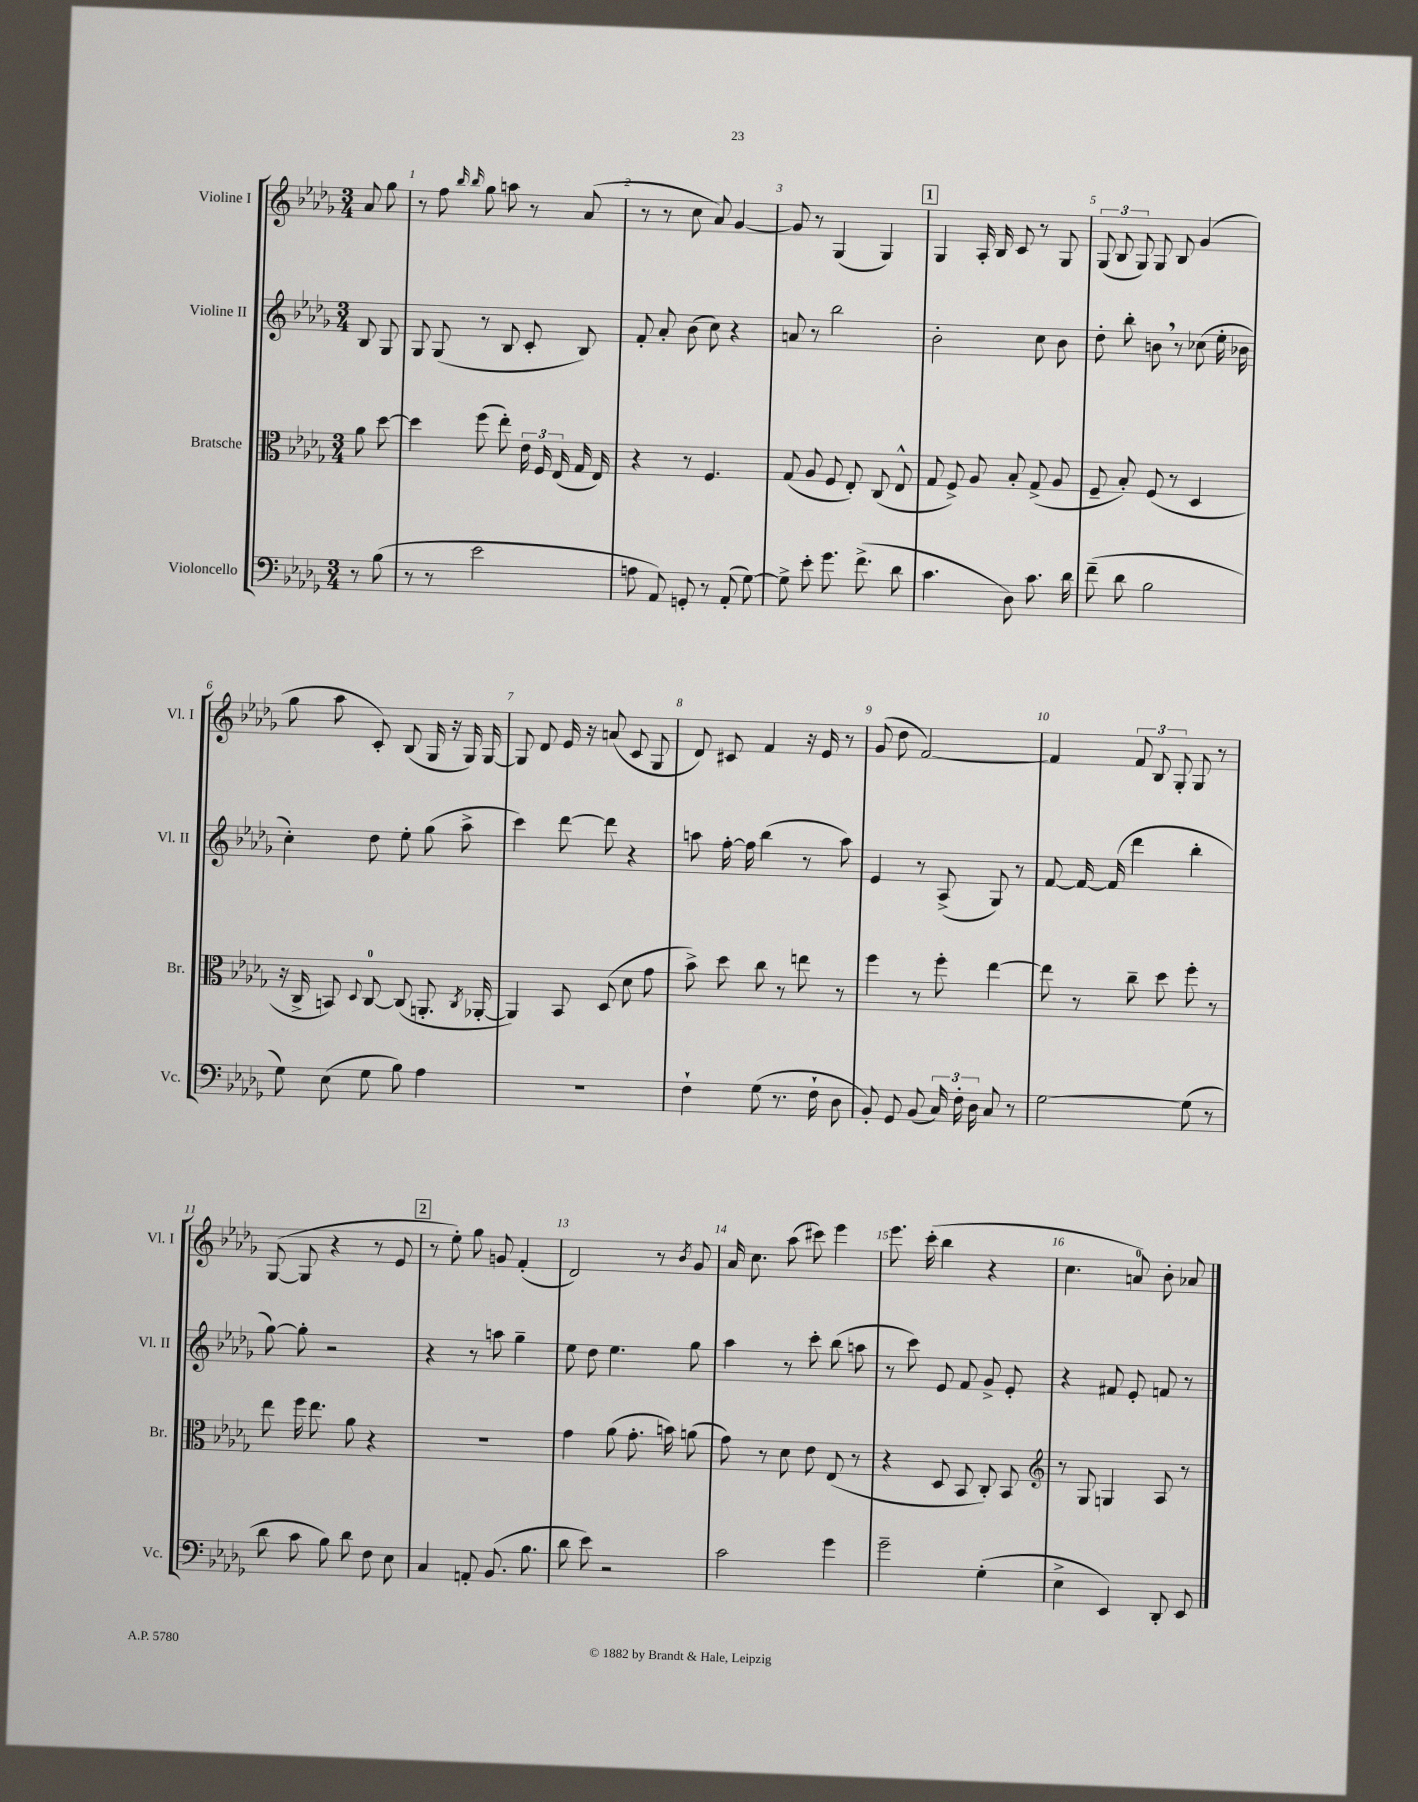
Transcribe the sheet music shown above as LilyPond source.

<<
\new StaffGroup <<
\new Staff = "s0" \with { instrumentName = "Violine I" shortInstrumentName = "Vl. I" } {
    \clef treble \key des \major \numericTimeSignature \time 3/4 \partial 4
    \autoBeamOff aes'8 ges''8 |
    r8 f''8 \grace { bes''16 bes''16 } ges''8 a''8 r8 aes'8( |
    r8 r8 c''8 aes'8) ges'4~ |
    ges'8 r8 ges4( ges4) |
    \mark \markup { \box "1" } ges4 aes16-. bes16 c'8 r8 ges8 |
    \tuplet 3/2 { ges8( bes8 ges8) } ges8 bes8 ges'4( |
    ges''8 aes''8 c'8-.) bes8( ges16 r16 ges16) ges16~ |
    ges8 des'8 ees'16 r16 a'8( c'8 ges8 |
    des'8) cis'8 f'4 r16 ees'16 r8 |
    ges'8( des''8 f'2~) |
    f'4 \tuplet 3/2 { f'8 bes8 ges8-. } ges8 r8 |
    ges8~( ges8 r4 r8 ees'8 |
    \mark \markup { \box "2" } r8 ees''8-.) ges''8 g'8 f'4-.( |
    des'2) r8 \acciaccatura { bes'8 } ges'8 |
    aes'16 c''8. aes''8( cis'''8) ees'''4 |
    ees'''8. c'''16-.( bes''4 r4 |
    c''4. a'8-0) bes'8-. aes'8 \bar "|." |
}
\new Staff = "s1" \with { instrumentName = "Violine II" shortInstrumentName = "Vl. II" } {
    \clef treble \key des \major \numericTimeSignature \time 3/4 \partial 4
    \autoBeamOff bes8 ges8 |
    ges8 ges8( r8 bes8 c'8-. bes8) |
    f'8-. aes'8-. bes'8( c''8) r4 |
    a'8 r8 bes''2 |
    \mark \markup { \box "1" } bes'2-. c''8 bes'8 |
    des''8-. bes''8-. b'8 \breathe r8 ces''8( ees''16-. bes'16 |
    c''4-.) des''8 ees''8-. ges''8( aes''8-> |
    c'''4) des'''8~ des'''8 r4 |
    a''8 f''16~-. f''16 bes''4( r8 a''8) |
    ees'4 r8 aes8->( ges8) r8 |
    f'8~ f'16~ f'16( des'''4 bes''4-. |
    ges''8~) ges''8-. r2 |
    \mark \markup { \box "2" } r4 r8 a''8 ges''4-- |
    ees''8 des''8 ees''4. ges''8 |
    aes''4 r8 c'''8-. bes''8( a''8 |
    r8 c'''8) ees'8 f'8 ges'8-> ees'8-. |
    r4 fis'8 ees'8-. f'8 r8 \bar "|." |
}
\new Staff = "s2" \with { instrumentName = "Bratsche" shortInstrumentName = "Br." } {
    \clef alto \key des \major \numericTimeSignature \time 3/4 \partial 4
    \autoBeamOff aes'8 des''8~ |
    des''4 f''8( ees''8-.) \tuplet 3/2 { ees'16 f16 ees16( } ges16 ees16) |
    r4 r8 f4. |
    ges8( aes8 f8 ees8-.) c8( ees8-^ |
    \mark \markup { \box "1" } ges8 f8->) aes8 bes8-. ges8->( aes8 |
    f8-- bes8-.) f8( r8 des4 |
    r16 c16-> b,8) \appoggiatura { des8 } c8-0~ c8( a,8.-. \acciaccatura { c8 } aes,16~-. |
    aes,4) bes,8 des8( des'8 ges'8 |
    bes'8->) des''8 c''8 r8 e''8 r8 |
    f''4 r8 f''8-. ees''4~ |
    ees''8 r8 c''8-- des''8 f''8-. r8 |
    ees''8 f''16 ees''8. aes'8 r4 |
    \mark \markup { \box "2" } R2. |
    ges'4 aes'8( ges'8.-. b'16) a'8( |
    ges'8) r8 des'8 ees'8 ees8( r8 |
    r4 des8 bes,8 c8-.) bes,8 |
    \clef treble r8 ges8 g4 aes8 r8 \bar "|." |
}
\new Staff = "s3" \with { instrumentName = "Violoncello" shortInstrumentName = "Vc." } {
    \clef bass \key des \major \numericTimeSignature \time 3/4 \partial 4
    \autoBeamOff r8 bes8( |
    r8 r8 ees'2 |
    a8 aes,8) g,8-. r8 aes,8-.( ges8~) |
    ges8-> ees'8-. ges'8. f'8.->( des'8 |
    \mark \markup { \box "1" } c'4. des8) c'8. des'16 |
    f'8--( des'8 bes2 |
    ges8) ees8( ges8 bes8) aes4 |
    R2. |
    f4-! ges8( r8. f16-! des8 |
    bes,8-.) ges,8 bes,8( \tuplet 3/2 { c16) f16-. des16 } c8 r8 |
    ges2~ ges8( r8 |
    des'8 c'8 bes8) des'8 f8 ees8 |
    \mark \markup { \box "2" } c4 a,8-. bes,8.( bes8. |
    des'8 ees'8) r2 |
    c'2 ges'4 |
    ges'2-- ges4-.( |
    ees4-> ees,4) des,8-. ees,8 \bar "|." |
}
>>
>>
\layout { \context { \Score \override BarNumber.break-visibility = ##(#f #t #t) barNumberVisibility = #all-bar-numbers-visible } }
